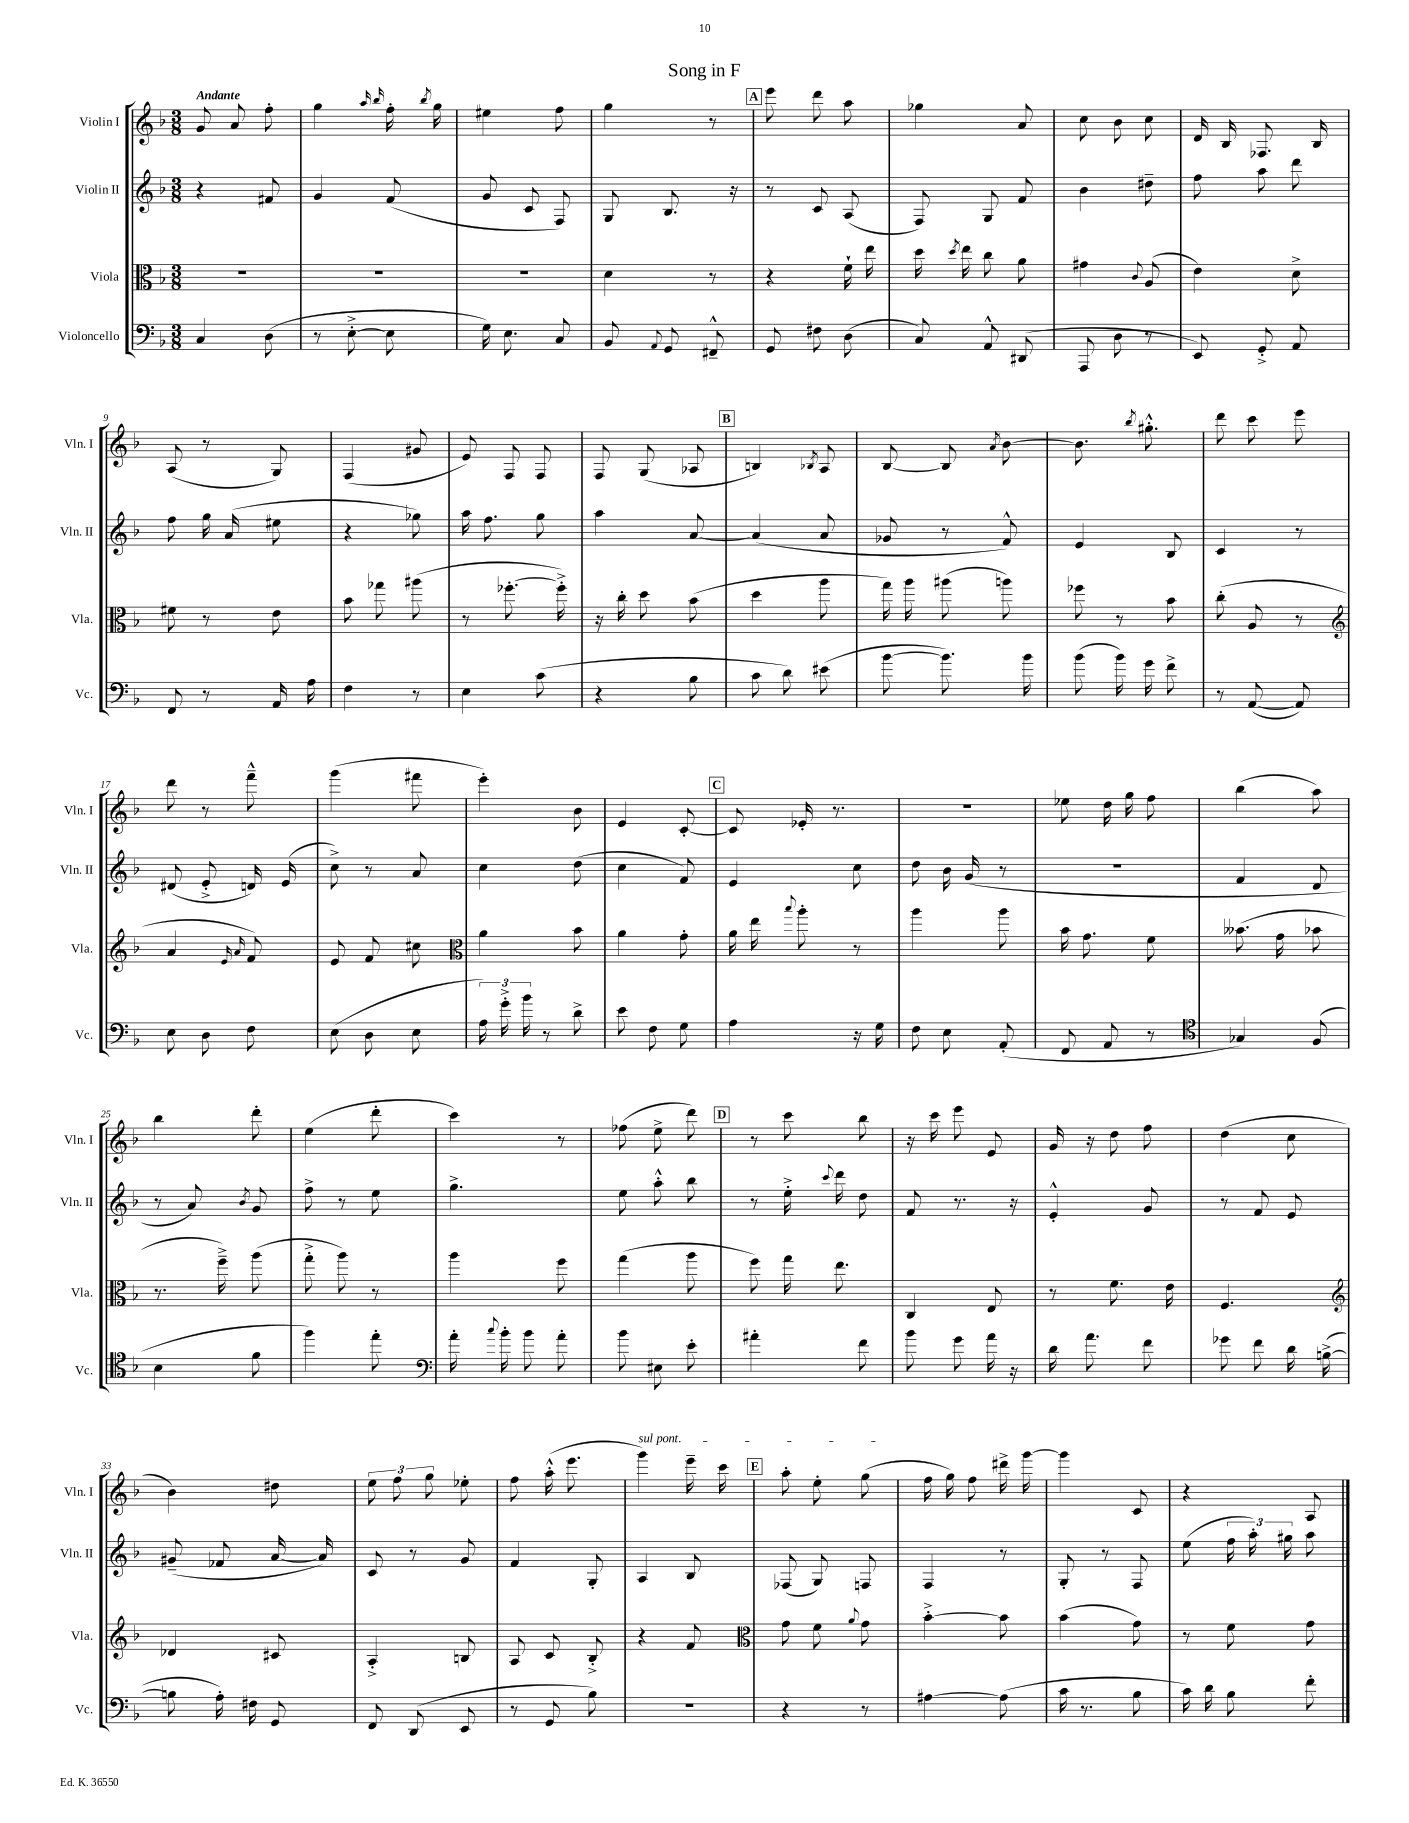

**kern	**kern	**kern	**kern
*staff4	*staff3	*staff2	*staff1
*clefF4	*clefC3	*clefG2	*clefG2
*k[b-]	*k[b-]	*k[b-]	*k[b-]
*M3/8	*M3/8	*M3/8	*M3/8
4C	4.r	4r	8g
.	.	.	8a
(8D	.	8f#	8ff'
=	=	=	=
8r	4.r	4g	4gg
[8E'^	.	.	.
.	.	.	16qqaa
.	.	.	16qqbb-
8E]	.	(8f	16ff'
.	.	.	8qbb-
.	.	.	16gg
=	=	=	=
16G)	4.r	8g	4ee#
8.E	.	.	.
.	.	8c	.
8C	.	8F)	8ff
=	=	=	=
8BB-	4d	8G	4gg
8qqAA	.	.	.
8GG	.	8.B-	.
8FF#~^^	8r	.	8r
.	.	16r	.
=	=	=	=
8GG	4r	8r	8eee
8F#	.	8c	8ddd
(8D	16f`	(8A	8aa
.	16ee	.	.
=	=	=	=
8C)	16dd	8F)	4gg-
.	8qdd	.	.
.	16ee	.	.
8AA^^	8cc	8G	.
(8DD#	8a	8f	8a
=	=	=	=
8AAA	4g#	4b-	8cc
8D	.	.	8b-
.	8qqc	.	.
8r	(8A	8dd#~	8cc
=	=	=	=
8EE)	4e)	8ff	16d
.	.	.	16B-
8GG'^	.	8aa	8.F-
8AA	8d^	8ddd	.
.	.	.	16B-
=	=	=	=
8FF	8f#	8ff	(8A
8r	8r	16gg	8r
.	.	(16a	.
16AA	8e	8ee#	8G)
16A	.	.	.
=	=	=	=
4F	8b-	4r	(4F
.	8gg-	.	.
8r	(8aa#	8gg-)	8g#
=	=	=	=
4E	8r	16aa	8e)
.	.	8.ff	.
.	[8.ff-'	.	8F
(8c	.	8gg	8F
.	16ff-'^])	.	.
=	=	=	=
4r	16r	4aa	8F
.	16cc'	.	.
.	8dd	.	(8G
8B-	(8b-	[8a	8A-
=	=	=	=
8c	4dd	(4a]	4B)
8d)	.	.	.
.	.	.	8qB-
(8e#	8aa	8a	8A
=	=	=	=
[8b-	16gg)	8g-	[8B-
.	16aa	.	.
8.b-])	(8aa#	8r	8B-]
.	.	.	8qa
.	8aa)	8f^^)	[8b-
16b-	.	.	.
=	=	=	=
(8b-	8ff-	4e	8.b-]
16b-)	8r	.	.
.	.	.	8qbb-
16g	.	.	8.gg#'^^
8f^	8b-	8B-	.
=	=	=	=
8r	(8cc'	4c	8ddd
([8AA	8A	.	8ccc
8AA])	8r	8r	8eee
=	=	=	=
*	*clefG2	*	*
8E	4a	(8d#	8ddd
8D	.	8e'^	8r
.	16qqe	.	.
.	16qqa	.	.
8F	8f)	16d)	8fff~^^
.	.	(16e	.
=	=	=	=
(8E	8e	8cc^)	(4ggg
8D	8f	8r	.
8E	8cc#	8a	8fff#
=	=	=	=
*	*clefC3	*	*
24A)	4a	4cc	4eee')
24g'^	.	.	.
24b-	.	.	.
8r	.	.	.
8d^	8b-	(8dd	8b-
=	=	=	=
8e	4a	4cc	4e
8F	.	.	.
8G	8g'	8f)	[8c'
=	=	=	=
4A	16a	4e	8c]
.	16ee	.	.
.	8qqbb-	.	.
.	8aa'	.	16e-'
.	.	.	8.r
16r	8r	8cc	.
16G	.	.	.
=	=	=	=
8F	4aa	8dd	4.r
8E	.	16b-	.
.	.	(16g	.
(8AA'	8aa	8r	.
=	=	=	=
8FF	16b-	4.r	8ee-
.	8.g	.	.
8AA	.	.	16dd
.	.	.	16gg
8r	8f	.	8ff
=	=	=	=
*clefC4	*	*	*
4G-)	(8.b--	4f	(4bb-
.	16g	.	.
(8F	8b-	8d	8aa)
=	=	=	=
4B-	8.r	8r	4bb-
.	.	8a)	.
.	16ff~^)	.	.
.	.	8qb-	.
8f	(8aa	8g	8ddd'
=	=	=	=
4ff)	8gg'^	8ff^	(4ee
.	8aa)	8r	.
8ee'	8r	8ee	8ddd'
=	=	=	=
*clefF4	*	*	*
16a'	4aa	4.gg^	4ccc)
8qqcc	.	.	.
16b-'	.	.	.
8b-	.	.	.
8a'	8ff	.	8r
=	=	=	=
8b-	(4gg	8ee	(8ff-
8E#	.	8aa'^^	8ee^
8e'	8aa	8bb-	8ddd)
=	=	=	=
4a#'	8ff)	8r	8r
.	16gg	16ee'^	8ccc
.	.	8qqccc	.
.	8.ee	16ddd	.
8f	.	8dd	8bb-
=	=	=	=
8b-	4C	8f	16r
.	.	.	16ccc
8g	.	8.r	8eee
16a	8E	.	8e
16r	.	16r	.
=	=	=	=
16d	8r	4e'^^	16g
8.a	.	.	16r
.	8.f	.	8dd
8f	.	8g	8ff
.	16e	.	.
=	=	=	=
8g-	4.F	8r	(4dd
8f	.	8f	.
16d	.	8e	8cc
([16B^	.	.	.
=	=	=	=
*	*clefG2	*	*
8B]	4d-	(8g#~	4b-)
16A')	.	8f-	.
16F#	.	.	.
8GG	8c#	[16a	8dd#
.	.	16a])	.
=	=	=	=
8FF	4A'^	8c	12ee
.	.	.	12ff
(8DD	.	8r	.
.	.	.	12gg
8EE	8B	8g	8ee-'
=	=	=	=
8r	8A	4f	8ff
8GG	8c	.	(16aa'^^
.	.	.	8.eee
8B-)	8B-'^	8G'	.
=	=	=	=
4.r	4r	4A	4ggg)
.	8f	8B-	16eee~
.	.	.	16ccc
=	=	=	=
*	*clefC3	*	*
4r	8g	(8F-	8aa'
.	8f	8G)	8ee'
.	8qqa	.	.
8r	8g	8F	(8gg
=	=	=	=
[4A#	[4b-'^	4F	16ff
.	.	.	16gg)
.	.	.	8ff
(8A#]	8b-]	8r	16ddd#^
.	.	.	[16ggg
=	=	=	=
16c	(4b-	8G'	4ggg]
8.r	.	.	.
.	.	8r	.
8B-	8g)	8F	8c
=	=	=	=
16c)	8r	(8ee	4r
16d	.	.	.
8B-	8f	24ff	.
.	.	24aa')	.
.	.	24gg#	.
8f'	8g	8aa	8A
==	==	==	==
*-	*-	*-	*-
